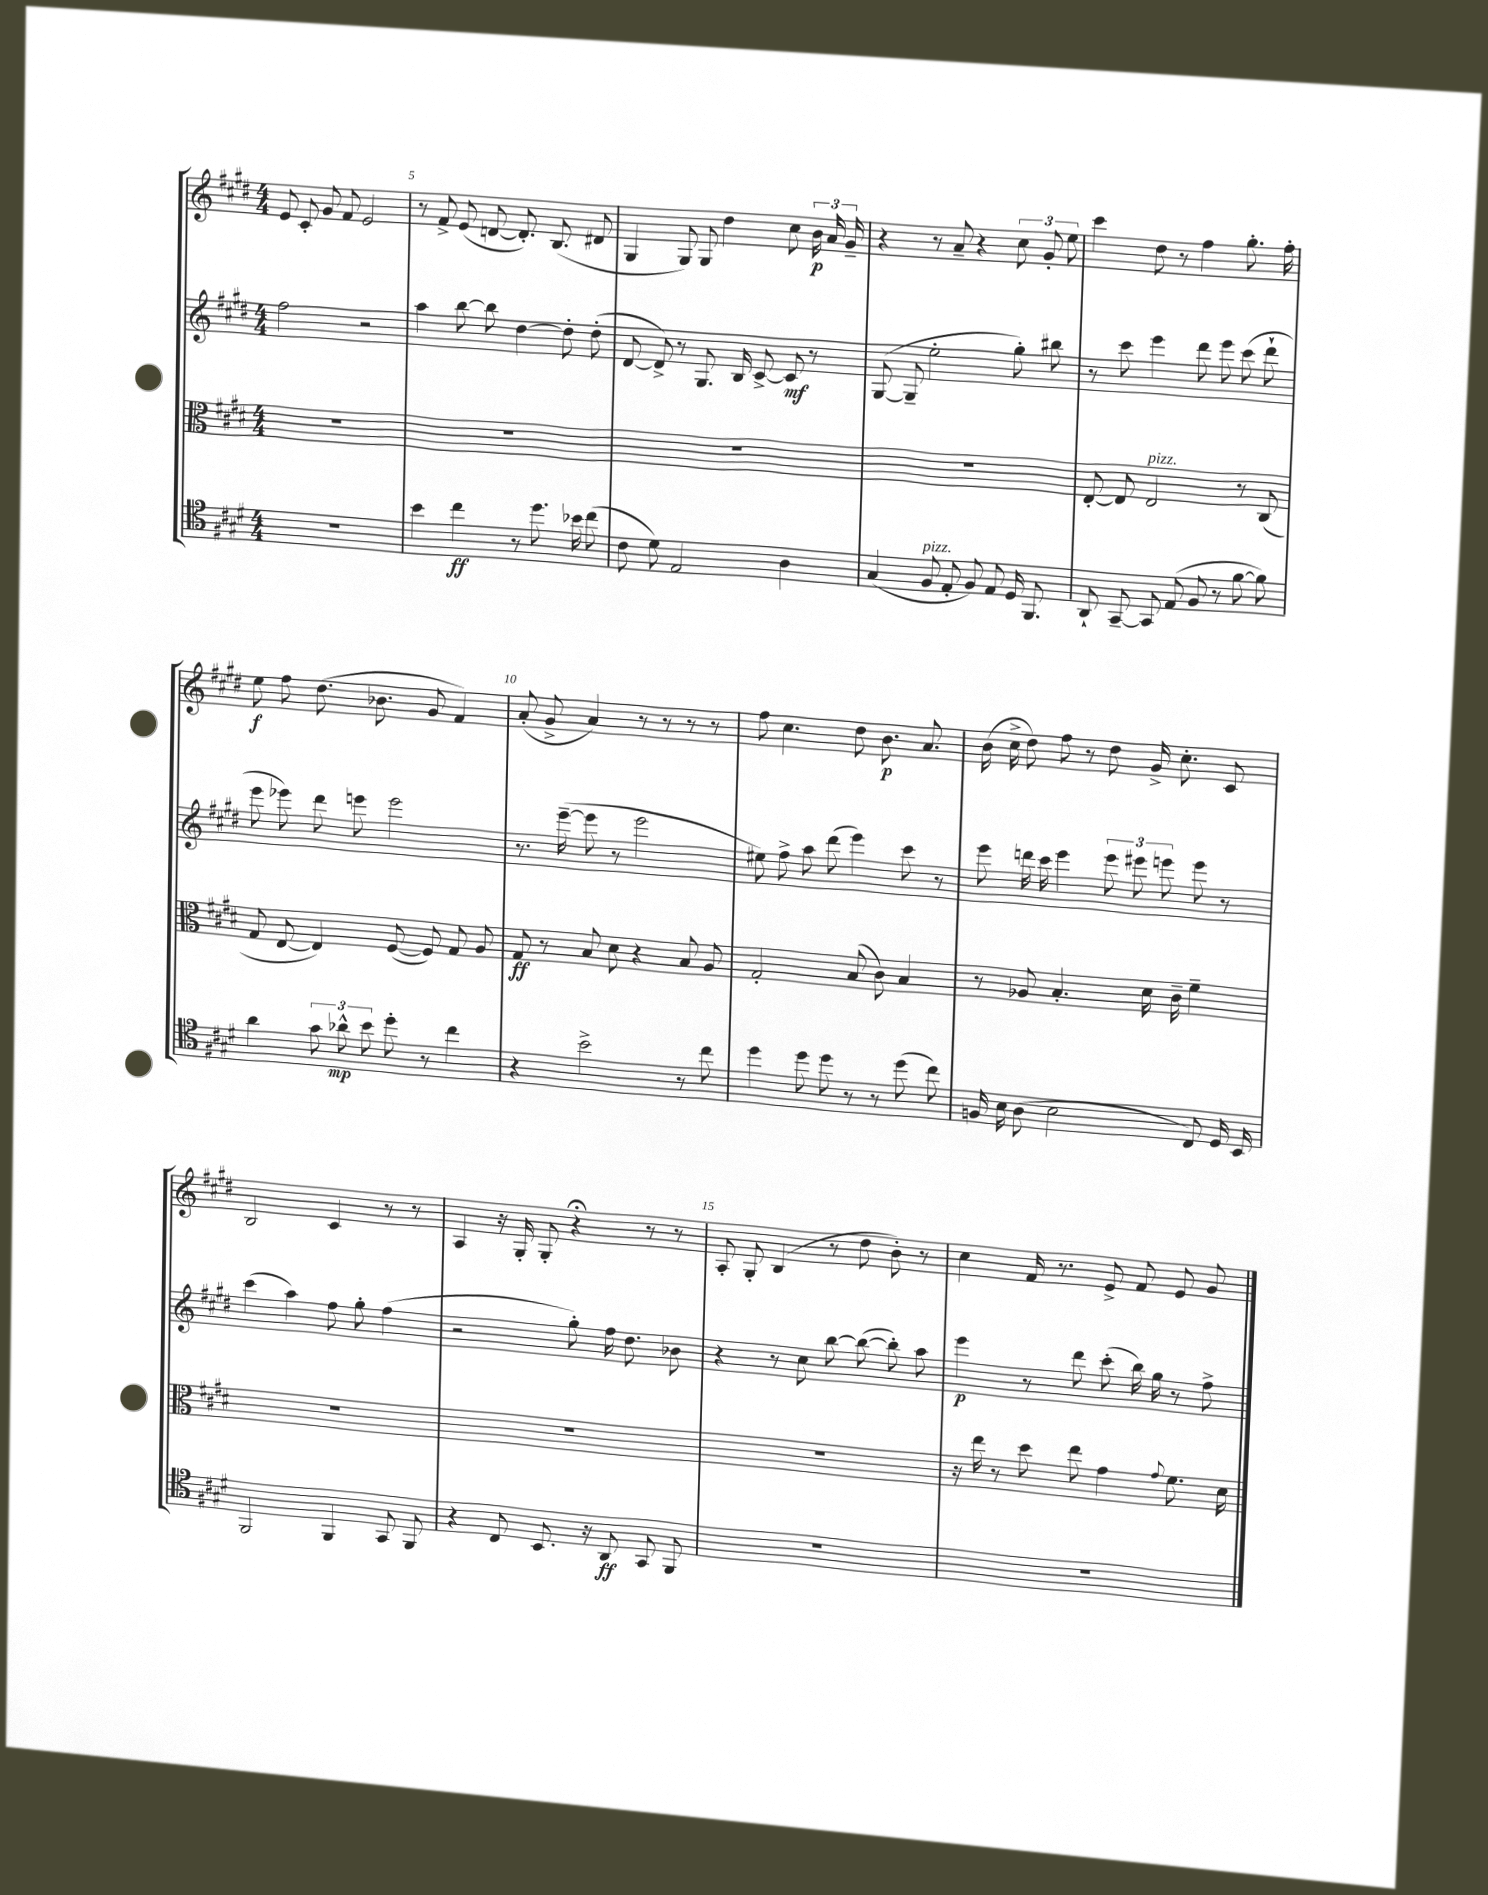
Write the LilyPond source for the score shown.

<<
\new StaffGroup <<
\new Staff = "s0" {
    \clef treble \key e \major \numericTimeSignature \time 4/4
    \autoBeamOff e'8 cis'8-. gis'8 fis'8 e'2 |
    r8 fis'8-> e'8( d'8~ d'8.-.) b8.( dis'8 |
    gis4 gis8) gis8 dis''4 cis''8 \tuplet 3/2 { b'16\p a'16 gis'16-- } |
    r4 r8 a'8-- r4 \tuplet 3/2 { cis''8 gis'8-. e''8 } |
    cis'''4 dis''8 r8 fis''4 gis''8.-. fis''16-. |
    e''8\f fis''8 dis''8.( bes'8. gis'8 fis'4) |
    a'8-.( gis'8-> a'4) r8 r8 r8 r8 |
    fis''8 cis''4. dis''8 b'8.\p a'8. |
    b'16( cis''16-> dis''8) fis''8 r8 dis''8 gis'16-> cis''8.-. cis'8 |
    b2 cis'4 r8 r8 |
    a4 r16 gis16-. gis8-. r4\fermata r8 r8 |
    a8-. gis8-. b4( r8 dis''8 b'8-.) r8 |
    cis''4 fis'16 r8. e'8-> fis'8 e'8 gis'8 \bar "|." |
}
\new Staff = "s1" {
    \clef treble \key e \major \numericTimeSignature \time 4/4
    \autoBeamOff fis''2 r2 |
    a''4 b''8~ b''8 dis''4~ dis''8-. dis''8-.( |
    dis'8~ dis'8->) r8 gis8. b16 cis'8~-> cis'8\mf r8 |
    gis8~( gis8-- e''2-. gis''8-.) bis''8 |
    r8 cis'''8 e'''4 dis'''8 e'''8 cis'''8( dis'''8-! |
    e'''8 ees'''8) dis'''8 e'''8 e'''2 |
    r8. e'''16~--( e'''8 r8 e'''2 |
    eis''8) fis''8-> a''8 dis'''8( e'''4) cis'''8 r8 |
    e'''8 d'''16 cis'''16 e'''4 \tuplet 3/2 { e'''8 eis'''8 e'''8 } e'''8 r8 |
    cis'''4( a''4) fis''8 gis''8-. fis''4( |
    r2 gis''8-.) fis''16 dis''8. bes'8 |
    r4 r8 cis''8 b''8~ b''8~( b''8-.) a''8 |
    e'''4\p r8 dis'''8 cis'''8-.( b''16) gis''16 r8 fis''8-> \bar "|." |
}
\new Staff = "s2" {
    \clef alto \key e \major \numericTimeSignature \time 4/4
    \autoBeamOff R1 |
    R1 |
    R1 |
    R1 |
    e8~-. e8 e2^\markup { \italic "pizz." } r8 cis8( |
    gis8 e8~ e4) fis8~( fis8) gis8 a8 |
    gis8\ff r8 b8 dis'8 r4 b8 a8 |
    gis2-. b8( cis'8) b4 |
    r8 aes8 b4.-. dis'16 cis'16-- fis'4-- |
    R1 |
    R1 |
    R1 |
    r16 e''16 r8 dis''8 e''8 gis'4 \appoggiatura { gis'8 } fis'8. dis'16 \bar "|." |
}
\new Staff = "s3" {
    \clef tenor \key e \major \numericTimeSignature \time 4/4
    \autoBeamOff R1 |
    b'4 cis''4\ff r8 dis''8. bes'16 cis''8( |
    cis'8 dis'8) e2 a4 |
    gis4( fis8^\markup { \italic "pizz." } e8-. fis8) e8 dis16 fis,8. |
    a,8-! gis,8~-- gis,8 e8( fis8 r8 fis'8~ fis'8) |
    a'4 \tuplet 3/2 { gis'8 aes'8-^\mp b'8 } dis''8-. r8 cis''4 |
    r4 b'2-> r8 cis''8 |
    dis''4 dis''8 dis''8 r8 r8 dis''8( cis''8) |
    f16 b16 a8( b2 cis8) dis16 b,16 |
    fis,2 fis,4 gis,8 fis,8 |
    r4 cis8 b,8. r16 a,8\ff gis,8 fis,8 |
    R1 |
    R1 \bar "|." |
}
>>
>>
\layout { \context { \Score currentBarNumber = #4 \override BarNumber.break-visibility = ##(#f #t #t) barNumberVisibility = #(every-nth-bar-number-visible 5) } }
